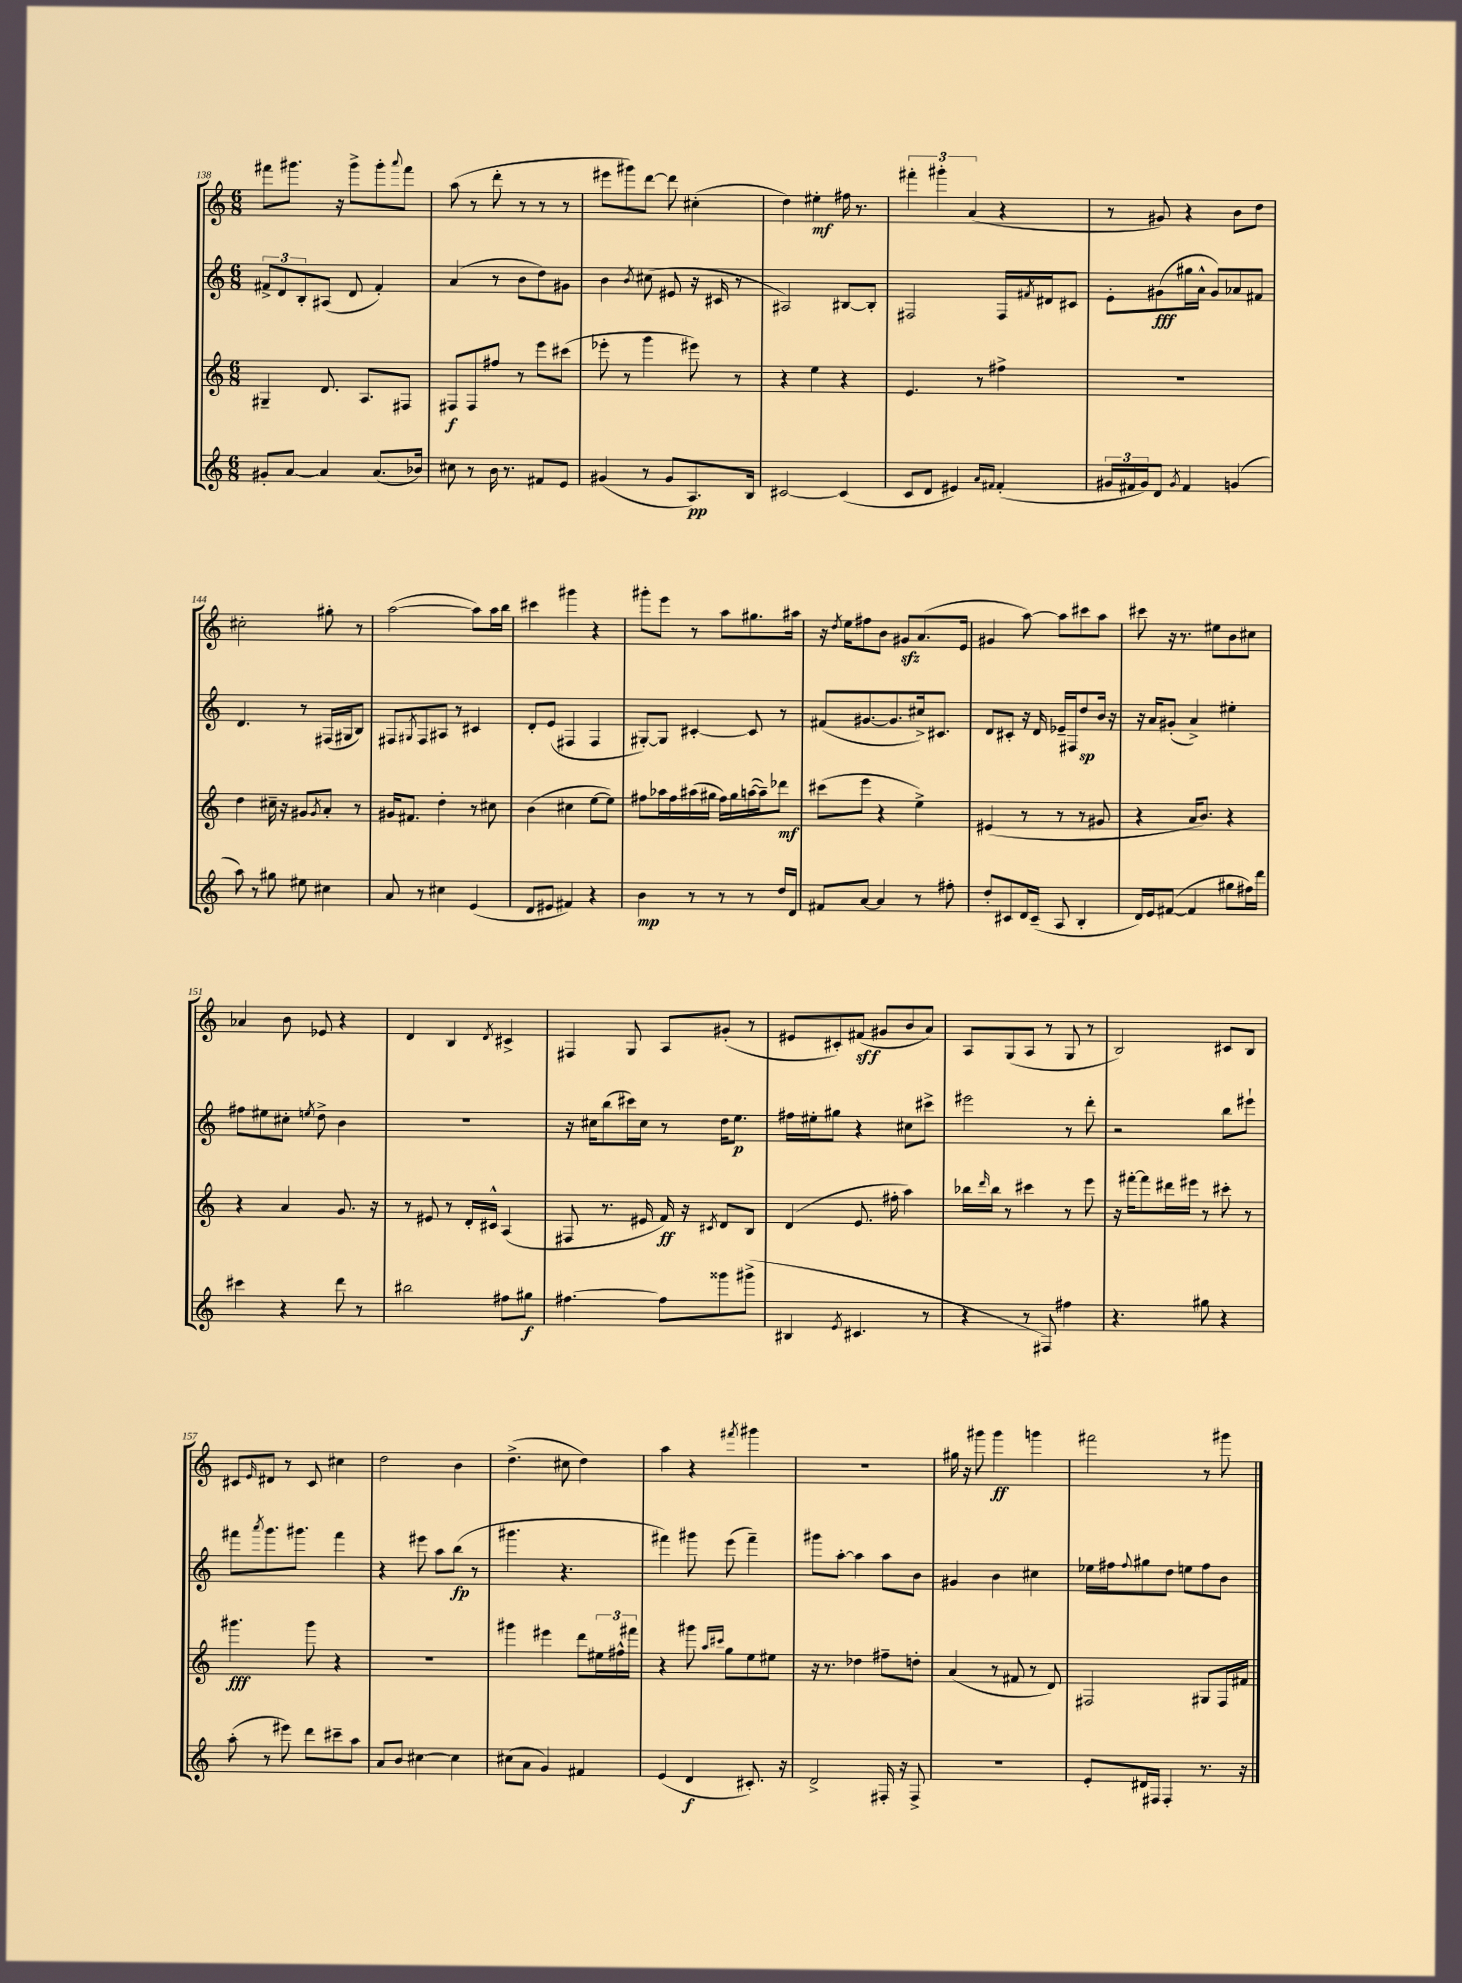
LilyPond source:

<<
\new StaffGroup <<
\new Staff = "s0" {
    \clef treble \key c \major \numericTimeSignature \time 6/8
    fis'''8 gis'''8. r16 gis'''8-> gis'''8-. \appoggiatura { a'''8 } fis'''8 |
    a''8( r8 d'''8-. r8 r8 r8 |
    eis'''8 gis'''8) d'''8~ d'''8 cis''4-.( |
    d''4) eis''4-.\mf fis''16 r8. |
    \tuplet 3/2 { fis'''4-. gis'''4-. a'4( } r4 |
    r8 gis'8) r4 b'8 d''8 |
    cis''2-. gis''8-. r8 |
    a''2~( a''8) a''16 b''16 |
    cis'''4 gis'''4 r4 |
    gis'''8-. e'''8 r8 a''8 gis''8. ais''16 |
    r16 \acciaccatura { d''8 } e''16 fis''8 b'8 gis'8\sfz a'8.( e'16 |
    gis'4 a''8~) a''8 cis'''8 a''8 |
    cis'''8 r16 r8. eis''8 b'8 cis''8 |
    aes'4 b'8 ees'8 r4 |
    d'4 b4 \acciaccatura { d'8 } cis'4-> |
    fis4 g8 a8 gis'8-.( r8 |
    eis'8 cis'8-.) fis'8\sff( gis'8 b'8 a'8) |
    a8 g8( a8 r8 g8 r8 |
    b2) cis'8 b8 |
    cis'8 \grace { e'16 } dis'8 r8 cis'8 cis''4 |
    d''2 b'4 |
    d''4.->( cis''8 d''4) |
    a''4 r4 \acciaccatura { fis'''8 } gis'''4 |
    R2. |
    gis''16 r16 gis'''8 gis'''4\ff g'''4 |
    fis'''2 r8 gis'''8 \bar "|." |
}
\new Staff = "s1" {
    \clef treble \key c \major \numericTimeSignature \time 6/8
    \tuplet 3/2 { fis'8-> d'8 b8-. } ais8( d'8 fis'4-.) |
    a'4( r8 b'8 d''8) gis'8 |
    b'4 \acciaccatura { b'8 } cis''8( eis'8 r16 cis'16 r8 |
    ais2) bis8~ bis8-. |
    fis2 fis16 \acciaccatura { fis'8 } dis'16 cis'8 |
    e'8-. gis'8\fff( gis''16 a'16-^ gis'8) aes'8 fis'8 |
    d'4. r8 fis16( gis16 b8) |
    fis8 \acciaccatura { gis8 } fis8 ais8 r8 cis'4 |
    d'8-. e'8( fis4 fis4 |
    gis8~-.) gis8 cis'4~-. cis'8 r8 |
    fis'8( gis'8.~ gis'8. cis''16->) cis'8. |
    d'8 cis'8-. r16 d'16 ees'16-- fis16 d''8\sp b'16 r16 |
    r16 a'16 gis'8-.( a'4->) eis''4-. |
    fis''8 eis''8 cis''8-. \acciaccatura { e''8 } d''8-> b'4 |
    R2. |
    r16 cis''16 b''8( cis'''16) cis''16 r8 d''16 e''8.\p |
    fis''16 eis''16-. gis''8 r4 cis''8 cis'''8-> |
    eis'''2 r8 d'''8-. |
    r2 b''8 eis'''8-! |
    fis'''8 \acciaccatura { a'''8 } g'''8. gis'''8. fis'''4 |
    r4 eis'''8 a''8 b''8\fp( r8 |
    gis'''4. r4. |
    fis'''4) gis'''8 e'''8( fis'''4--) |
    gis'''8 a''8~-. a''4 a''8 b'8 |
    gis'4 b'4 cis''4 |
    ees''16 fis''16 \appoggiatura { fis''8 } gis''8 d''8 e''8 fis''8 b'8 \bar "|." |
}
\new Staff = "s2" {
    \clef treble \key c \major \numericTimeSignature \time 6/8
    gis4-- d'8. a8. fis8 |
    fis8\f fis8 fis''8 r8 e'''8 cis'''8( |
    ees'''8-. r8 g'''4 eis'''8) r8 |
    r4 e''4 r4 |
    e'4. r8 fis''4-> |
    R2. |
    d''4 cis''16-- r16 gis'8 \acciaccatura { gis'8 } a'8-. r8 |
    gis'16 fis'8. d''4-. r8 cis''8 |
    b'4( cis''4 e''8~ e''8) |
    fis''8 aes''16 fis''16 ais''16( gis''16 fis''16) gis''16 a''16~( a''16--) des'''8\mf |
    cis'''8( e'''8 r4 e''4->) |
    eis'4( r8 r8 r8 gis'8 |
    r4 a'16 b'8.) r4 |
    r4 a'4 g'8. r16 |
    r8 eis'8 r8 d'16-. cis'16-^ a4( |
    fis8 r8. eis'16 f'16\ff) r16 \acciaccatura { cis'8 } d'8 b8 |
    d'4( e'8. fis''16-. a''4) |
    bes''16 \grace { d'''16 } bes''16 r8 cis'''4 r8 e'''8 |
    r16 fis'''16~-. fis'''8 dis'''16 eis'''16 r8 cis'''8-. r8 |
    gis'''4.\fff gis'''8 r4 |
    R2. |
    gis'''4 eis'''4 d'''8 \tuplet 3/2 { eis''16 fis''16-^ fis'''16 } |
    r4 gis'''8 \grace { a''16 cis'''16 } g''8 e''8 eis''8 |
    r16 r8. des''4 fis''8-- d''8-. |
    a'4( r8 fis'8 r8 d'8) |
    fis2 gis8 fis16 fis'16 \bar "|." |
}
\new Staff = "s3" {
    \clef treble \key c \major \numericTimeSignature \time 6/8
    gis'8-. a'8~ a'4 a'8.( bes'16) |
    cis''8 r8 b'16 r8. fis'8 e'8 |
    gis'4( r8 gis'8 a8.\pp) b16 |
    cis'2~ cis'4( |
    c'8 d'8 eis'4) \grace { a'16 fis'16 } fis'4-.( |
    \tuplet 3/2 { gis'16 fis'16 gis'16) } d'8 \acciaccatura { gis'8 } fis'4 g'4( |
    a''8) r8 gis''8 eis''8 cis''4 |
    a'8 r8 cis''4 e'4( |
    d'8 eis'8 fis'4) r4 |
    b'4\mp r8 r8 r8 d''16 d'16 |
    fis'8 a'8~ a'4 r8 fis''8-. |
    d''8-. cis'8 d'16 cis'16--( a8 b4-. |
    d'16) e'16 fis'8~( fis'4 gis''8 fis''16) d'''16 |
    cis'''4 r4 d'''8 r8 |
    bis''2 fis''8 gis''8\f |
    fis''4.~ fis''8 gisis'''8 gis'''8->( |
    bis4 \acciaccatura { e'8 } cis'4. r8 |
    r4 r8 fis8) fis''4 |
    r4. gis''8 r4 |
    a''8-.( r8 eis'''8) d'''8 cis'''8-- a''8 |
    a'8 b'8 cis''4~ cis''4 |
    cis''8( a'8 g'4) fis'4 |
    e'4( d'4\f cis'8.-.) r16 |
    d'2-> fis16-. r16 fis8-> |
    R2. |
    e'8-. dis'16 fis16 fis4-. r8. r16 \bar "|." |
}
>>
>>
\layout { \context { \Score currentBarNumber = #138 } }
